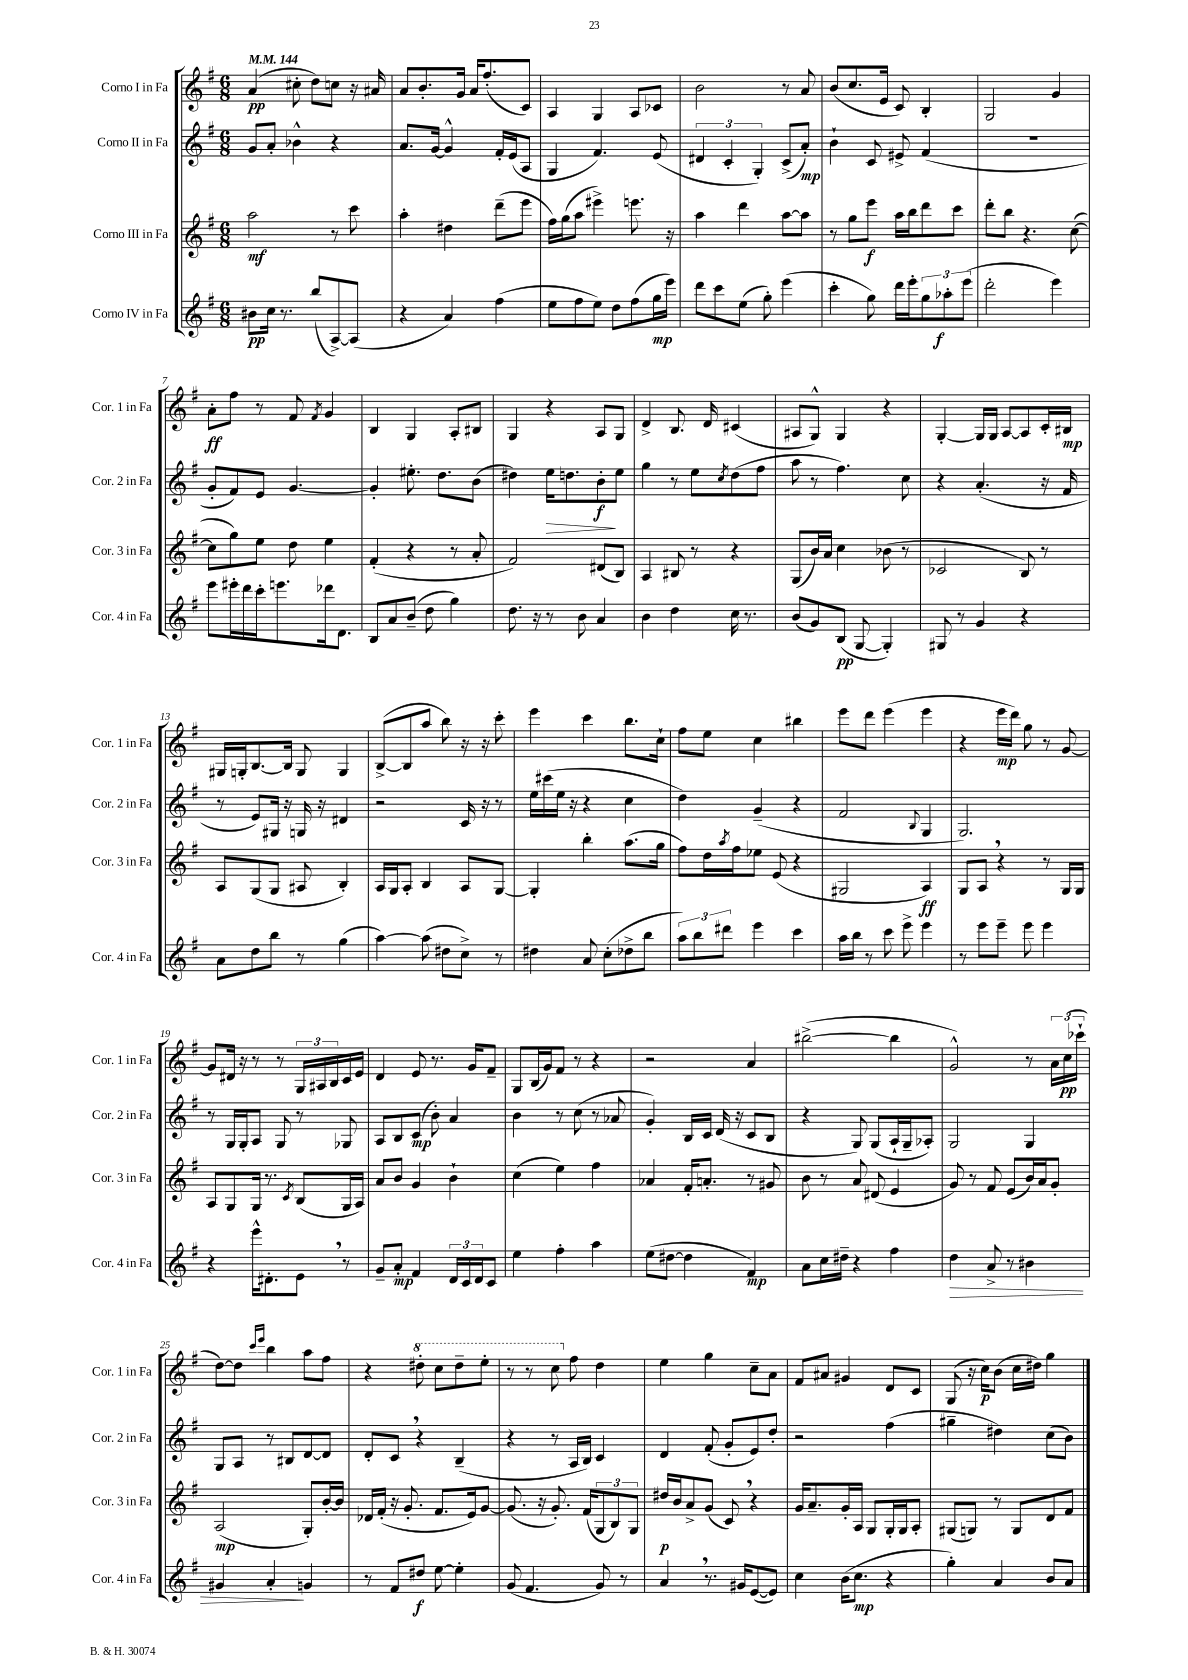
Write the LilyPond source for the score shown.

<<
\new StaffGroup <<
\new Staff = "s0" \with { instrumentName = "Corno I in Fa" shortInstrumentName = "Cor. 1 in Fa" } {
    \clef treble \key g \major \numericTimeSignature \time 6/8 \tempo 4 = 144
    a'4\pp( cis''8-. d''8) c''8 r16 ais'16 |
    a'8 b'8.-. g'16 a'16 fis''8.-.( c'8) |
    a4 g4 a8 ces'8 |
    b'2 r8 a'8 |
    b'8( c''8. e'16 c'8) b4-. |
    g2 g'4 |
    a'8-.\ff fis''8 r8 fis'8 \acciaccatura { fis'8 } g'4 |
    b4 g4 a8-. bis8 |
    g4 r4 a8 g8 |
    d'4-> b8. d'16 cis'4( |
    ais8 g8-^) g4 r4 |
    g4~-. g16 g16 a8~ a8 c'16-. bis16\mp |
    gis16 g16-. b8.~ b16 g8 g4 |
    b8~->( b8 a''8 b''8) r16 r16 c'''8-. |
    e'''4 c'''4 b''8. c''16-! |
    fis''8 e''8 c''4 bis''4 |
    e'''8 d'''8 e'''4( e'''4 |
    r4 e'''16\mp d'''16) g''8 r8 g'8~ |
    g'8 dis'16 r16 r8 r8 \tuplet 3/2 { g16 ais16 b16 } c'16 e'16 |
    d'4 e'8 r8. g'16 fis'8-- |
    g8 b16( g'16) fis'8 r8 r4 |
    r2 a'4 |
    bis''2~->( bis''4 |
    g'2-^) r8 \tuplet 3/2 { a'16 c''16\pp( ces'''16-! } |
    d''8~) d''8 \grace { c'''16 e'''16 } b''4 a''8 fis''8 |
    r4 \ottava #1 dis'''8-. c'''8 dis'''8-- e'''8-. |
    r8 r8 c'''8 \ottava #0 fis''8 d''4 |
    e''4 g''4 c''8-- a'8 |
    fis'8 ais'8 gis'4 d'8 c'8 |
    g8( r16 c''16\p) b'8( c''16 dis''16) g''4 \bar "|." |
}
\new Staff = "s1" \with { instrumentName = "Corno II in Fa" shortInstrumentName = "Cor. 2 in Fa" } {
    \clef treble \key g \major \numericTimeSignature \time 6/8
    g'8 a'8-. bes'4-^ r4 |
    a'8. g'16~ g'4-^ fis'16-. e'16( a8 |
    g4 fis'4.) e'8( |
    \tuplet 3/2 { dis'4 c'4-. g4-.) } c'8->( a'8-.\mp) |
    b'4-! c'8 eis'8-> fis'4( |
    R2. |
    g'8-. fis'8) e'8 g'4.~ |
    g'4-. eis''8.-. d''8. b'8( |
    dis''4) e''16\> d''8. b'8-.\f\! e''8 |
    g''4 r8 e''8 \acciaccatura { c''8 } d''8( fis''8 |
    a''8 r8 fis''4.) c''8 |
    r4 a'4.-.( r16 fis'16 |
    r8 e'8) gis16 r16 g16 r16 dis'4 |
    r2 c'16 r16 r8 |
    e''16 cis'''16( e''16 r16 r4 c''4 |
    d''4) g'4--( r4 |
    fis'2 \appoggiatura { b8 } g4 |
    g2.) |
    r8 g16 g16-. a8 g8 r8 ges8 |
    a8 b8 c'8\mp( b'8-.) a'4 |
    b'4 r8 c''8( r8 aes'8 |
    g'4-.) b16 c'16 d'16( r16 c'8 b8 |
    r4 g8) g8( a16-! g16-- aes8-.) |
    g2 g4 |
    g8 a8 r8 bis8 d'8~ d'8 |
    d'8-. c'8 \breathe r4 b4--( |
    r4 r8 a16 b16) c'4 |
    d'4 fis'8-.( g'8-. e'8) d''8-. |
    r2 fis''4( |
    gis''4-- dis''4) c''8( b'8) \bar "|." |
}
\new Staff = "s2" \with { instrumentName = "Corno III in Fa" shortInstrumentName = "Cor. 3 in Fa" } {
    \clef treble \key g \major \numericTimeSignature \time 6/8
    a''2\mf r8 c'''8 |
    a''4-. dis''4 d'''8--( e'''8 |
    fis''16) g''16( a''8 eis'''4->) e'''8. r16 |
    a''4 d'''4 a''8~ a''8 |
    r8 g''8 e'''8\f a''16 b''16 d'''8 c'''8 |
    d'''8-. b''8 r4. c''8~( |
    c''8 g''8) e''8 d''8 e''4 |
    fis'4-.( r4 r8 a'8-. |
    fis'2) dis'8( b8) |
    a4 bis8 r8 r4 |
    g8( b'16) a'16 c''4 bes'8( r8 |
    ces'2 b8) r8 |
    a8 g8( g8 ais8 b4-.) |
    a16 g16 a8-. b4 a8 g8~ |
    g4-. b''4-. a''8.( g''16 |
    fis''8) d''16 \acciaccatura { a''8 } fis''16 ees''8 e'8( r4 |
    gis2 a4\ff) |
    g8 a8 \breathe r4 r8 g16 g16 |
    a8 g8 g16 r8. \acciaccatura { c'8 } b8( g16 a16) |
    a'8 b'8 g'4 b'4-! |
    c''4( e''4) fis''4 |
    aes'4 fis'16-. a'8.-. r8 gis'8 |
    b'8 r8 a'8 dis'8( e'4 |
    g'8) r8 fis'8 e'8( b'16) a'16 g'8-. |
    a2\mp( g8-.) b'16~-. b'16 |
    des'16 fis'16-.( r16 g'8.-. fis'8. e'16) g'8~ |
    g'8.( r16 g'8.-.) fis'16( \tuplet 3/2 { g8 b8) g8 } |
    dis''16\p b'16 a'8-> g'8( c'8) \breathe r4 |
    g'16 a'8.-- g'16-. a16 g8 g16-. g16 a8-. |
    gis8( g8) r8 g8 d'8 fis'8 \bar "|." |
}
\new Staff = "s3" \with { instrumentName = "Corno IV in Fa" shortInstrumentName = "Cor. 4 in Fa" } {
    \clef treble \key g \major \numericTimeSignature \time 6/8
    bis'8\pp c''16 r8. b''8( a8~->) a8( |
    r4 a'4) fis''4( |
    e''8 fis''8 e''8) d''8 fis''8( g''16\mp e'''16) |
    d'''8 c'''8 e''8( g''8-.) e'''4( |
    c'''4-. g''8) d'''16 e'''16-. \tuplet 3/2 { g''8 aes''8-.\f e'''8( } |
    d'''2-. e'''4) |
    e'''8 eis'''16-. d'''16 c'''16-. e'''8. des'''16 d'8. |
    b8 a'8 b'8--( d''8 g''4) |
    d''8. r16 r8 b'8 a'4 |
    b'4 d''4 c''16 r8. |
    b'8( g'8) b8\pp( g8~ g4-.) |
    gis8 r8 g'4 r4 |
    a'8 d''8 b''8 r8 g''4( |
    a''4~) a''8( dis''8 c''8->) r8 |
    dis''4 a'8 c''8-.( des''8-> b''8 |
    \tuplet 3/2 { a''8) b''8 dis'''8 } e'''4 c'''4 |
    a''16 b''16 r8 c'''8 e'''8-> e'''4 |
    r8 e'''8 e'''8-- e'''8 e'''4 |
    r4 e'''16-^ dis'8.-. e'8 \breathe r8 |
    g'8-- a'8-.\mp fis'4 \tuplet 3/2 { d'16 c'16 d'16 } c'8 |
    e''4 fis''4-. a''4 |
    e''8( dis''8~ dis''4 fis'4\mp) |
    a'8 c''16 dis''16-- r4 fis''4 |
    d''4\> a'8-> r8 bis'4 |
    gis'4 a'4-.\! g'4 |
    r8 fis'8 dis''8\f e''8~ e''4-. |
    g'8( fis'4. g'8) r8 |
    a'4 \breathe r8. gis'16 e'8~( e'8) |
    c''4 b'16( c''8.\mp r4 |
    g''4-.) a'4 b'8 a'8 \bar "|." |
}
>>
>>
